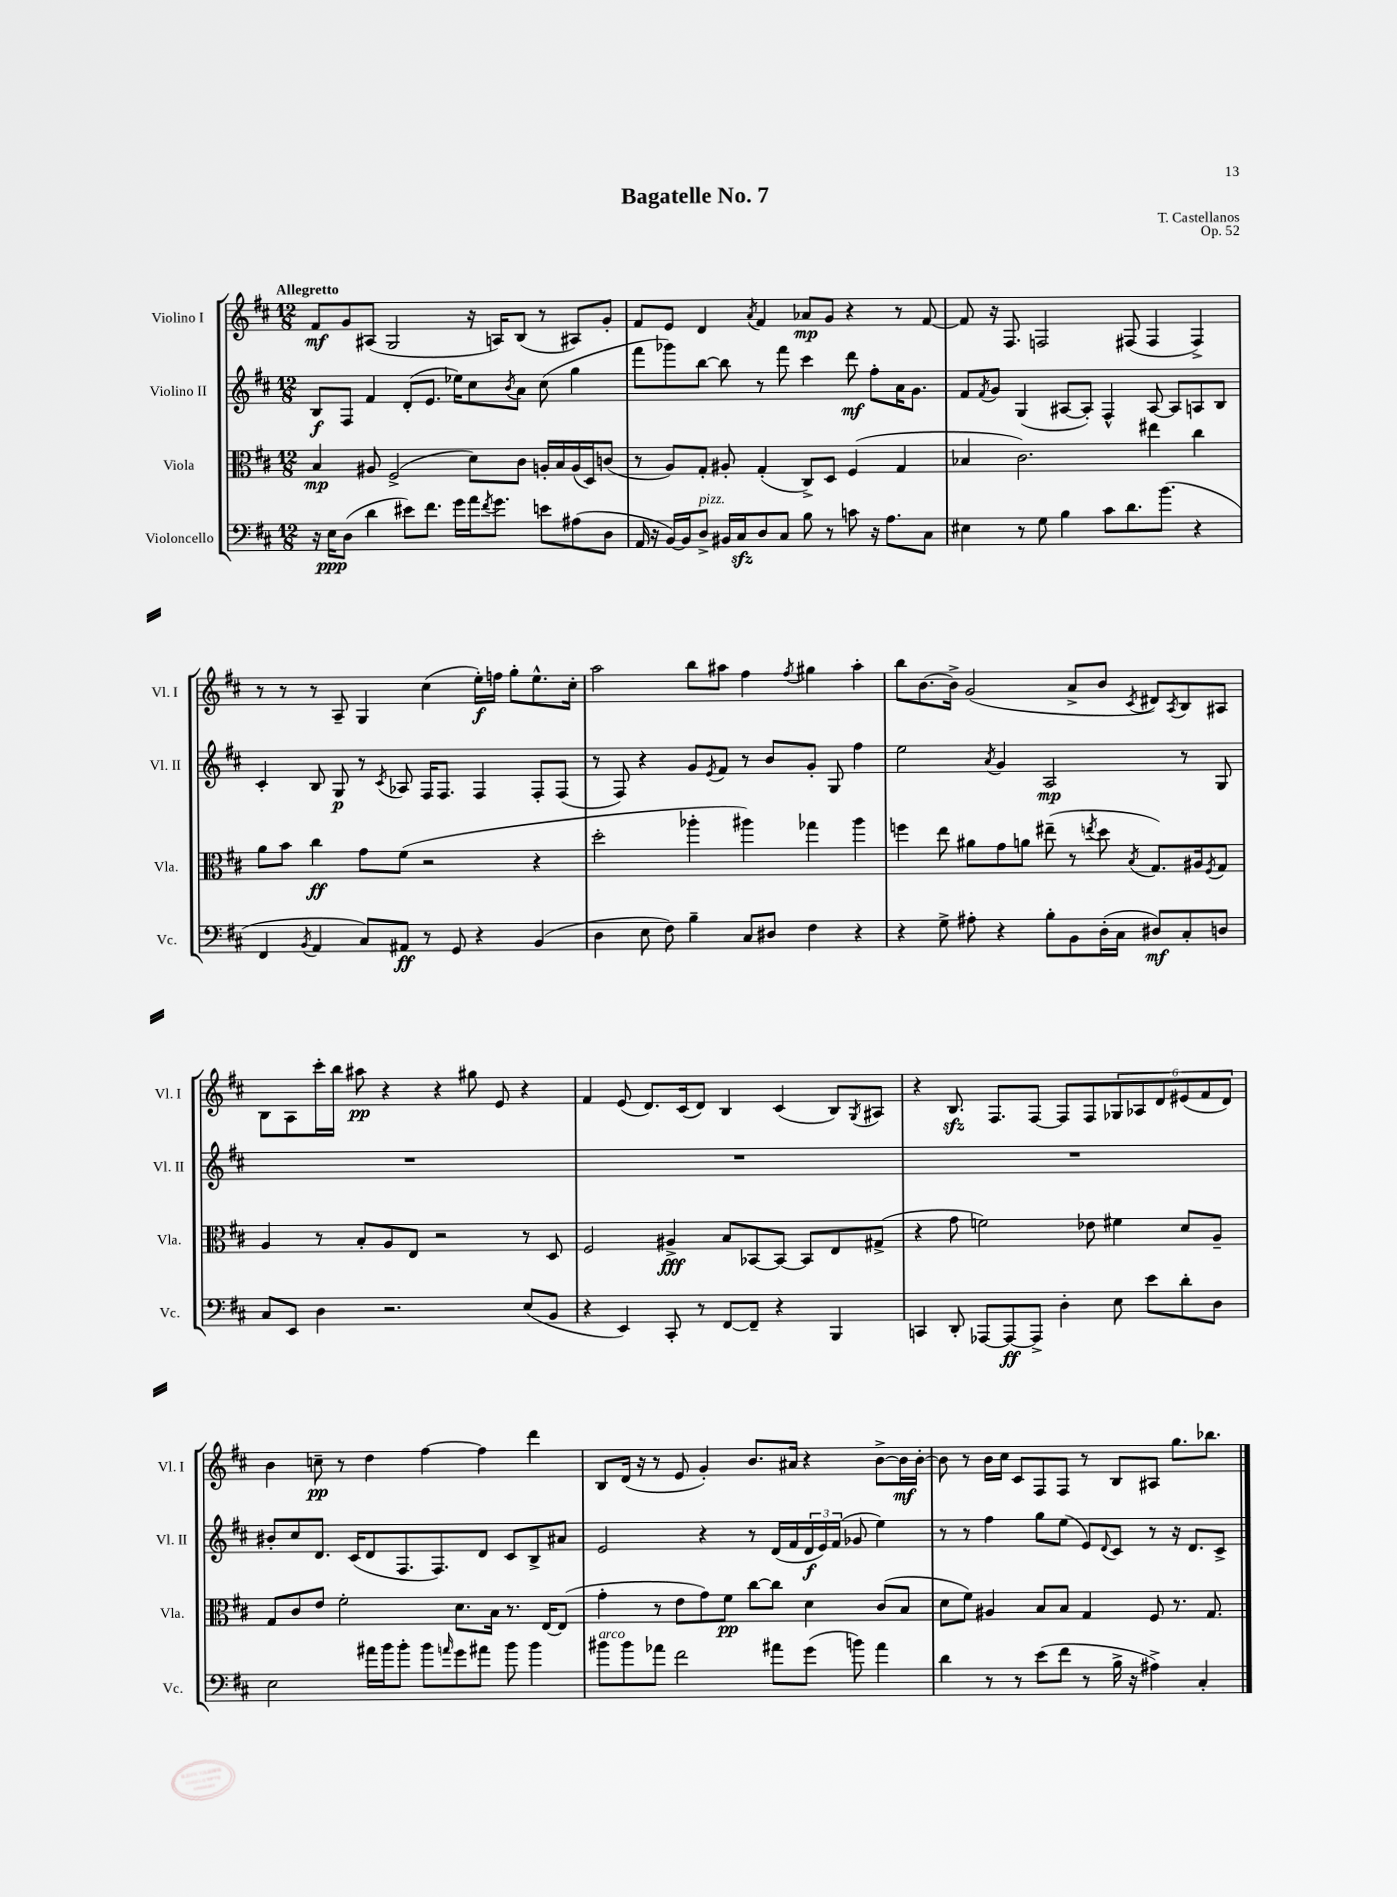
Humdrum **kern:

**kern	**kern	**kern	**kern
*staff4	*staff3	*staff2	*staff1
*clefF4	*clefC3	*clefG2	*clefG2
*k[f#c#]	*k[f#c#]	*k[f#c#]	*k[f#c#]
*M12/8	*M12/8	*M12/8	*M12/8
16r	4B	8B	8f#
16E	.	.	.
(8D	.	8F#	8g
4d	8A#	4f#	(8A#
.	(2F#^	.	2G
8e#)	.	(8d'	.
8.f#	.	8.e	.
16g	.	16ee-)	.
16a	8d)	8cc#	16r
8qf#	.	.	.
8.g	.	.	16A)
.	.	8qb	.
.	8c#	8a	(8B
8e	16A'	(8cc#	8r
.	16B	.	.
(8A#	(16A	4gg	8A#)
.	16D)	.	.
8D	(8c	.	8g'
=	=	=	=
16AA	8r	8fff#	8f#
16r	.	.	.
[16BB)	8A)	8ggg-)	8e
16BB]	.	.	.
8D^	8G'	[8bb	4d
16BB#	8A#'	8bb]	.
16C#	.	.	.
.	.	.	8qa
8D	(4G'	8r	4f#
8C#	.	8fff#	.
8B	8C#^)	4ccc#	8a-
8r	8D	.	8g
8c	(4F#	8ddd	4r
16r	.	8ff#'	.
8.A	.	.	.
.	4G	16a	8r
.	.	8.g	.
8C#	.	.	[8f#
=	=	=	=
4E#	4B-	8f#	8f#]
.	.	8qf#	.
.	.	8g	16r
.	.	.	8.F#
8r	2.c#)	(4G	.
8G	.	.	2F
4B	.	[8A#	.
.	.	8A#'])	.
8c#	.	4F#^^	.
8.d	.	.	(8F#
.	4ee#	[8A#	4F#
(8.b	.	.	.
.	.	8A#]	.
4r	4cc#	8A	4F#^)
.	.	8B	.
=	=	=	=
4FF#	8a	4c#'	8r
.	8b	.	8r
8qBB	.	.	.
4AA	4cc#	8B	8r
.	.	8G	8A~
8C#)	8g	8r	4G
.	.	8qc#	.
8AA#	(8f#	8A-	.
8r	2r	16F#	(4cc#
.	.	8.F#	.
8GG	.	.	.
4r	.	4F#	16ee')
.	.	.	16ff
.	.	.	8gg'
(4BB	4r	8F#'	8.ee^^
.	.	(8F#	.
.	.	.	16cc#'
=	=	=	=
4D	2dd'	8r	2aa
.	.	8F#)	.
8E	.	4r	.
8F#)	.	.	.
4B~	4aa-'	8g	8bb
.	.	8qe	.
.	.	8f#	8aa#
8C#	4aa#)	8r	4ff#
8D#	.	8b	.
.	.	.	8qff#
4F#	4gg-	8g'	4gg#
.	.	8G	.
4r	4aa#	4ff#	4aa#'
=	=	=	=
4r	4ff	2ee	8bb
.	.	.	[8.b
8G^	8ee	.	.
.	.	.	16b^]
8A#'	8a#	.	(2g
.	.	8qa	.
4r	8g	4g	.
.	8a	.	.
8B'	(8ee#~	2A	.
8BB	8r	.	8a^
.	8qee	.	.
(16D'	8dd	.	8b
16C#	.	.	.
.	8qB	.	8qc#
8D#)	8.G)	.	8d#)
.	.	.	8qA
8C#'	.	8r	8B
.	16A#	.	.
.	8qF#	.	.
8D	8G	8G	8A#
=	=	=	=
8C#	4A	1.r	8B
8EE	.	.	8A
4D	8r	.	16ccc#'
.	.	.	16bb
.	8B'	.	8aa#
2.r	8A	.	4r
.	8E	.	.
.	2r	.	4r
.	.	.	8gg#
.	.	.	8e
(8E	8r	.	4r
8BB	8D	.	.
=	=	=	=
4r	2F#	1.r	4f#
4EE)	.	.	(8e
.	.	.	8.d)
8CC#'	4A#^	.	.
.	.	.	(16c#
8r	.	.	8d)
[8FF#	8B	.	4B
8FF#~]	[8BB-	.	.
4r	8BB-_	.	(4c#
.	8BB-]	.	.
4BBB	8E	.	8B)
.	.	.	8qG
.	(8G#^	.	8A#
=	=	=	=
4CC	4r	1.r	4r
8DD'	8g	.	8.B
[8AAA-	2f)	.	.
.	.	.	8.F#
8AAA-_	.	.	.
8AAA-^]	.	.	[8F#
4D'	.	.	8F#]
.	8e-	.	8F#
8E	4f#	.	12G-
.	.	.	12A-
8e	.	.	.
.	.	.	12d
8d'	8d	.	(12e#
.	.	.	12f#
8D	8A~	.	.
.	.	.	12d)
=	=	=	=
2E	8G	8b#'	4b
.	8c#	8cc#	.
.	8e	8.d	8cc~
.	2f#'	.	8r
.	.	(16c#	.
16a#	.	8d	4dd
16b	.	.	.
8b'	.	8.F#	.
8b	.	.	[4ff#
.	.	8.F#)	.
16qqa	.	.	.
8g	8.d	.	.
8a#	.	8d	4ff#]
.	16B	.	.
8b	8.r	8c#	.
4b	.	8B^	4ddd
.	[16E	.	.
.	(8E]	8a#	.
=	=	=	=
8b#	4g'	2e	8B
8b#	.	.	(16d
.	.	.	16r
8a-	8r	.	8r
2f#	8e	.	8e
.	8g)	4r	4g')
.	8f#	.	.
.	[8cc#	8r	8.b
8a#	8cc#]	(16d	.
.	.	16f#	16a#
(8g	4d	24d	4r
.	.	24e)	.
.	.	(24f#	.
8b)	.	8g-	.
4a#	(8c#	4ee)	[8b^
.	8B	.	16b]
.	.	.	[16b'
=	=	=	=
4d	8d	8r	8b]
.	8f#)	8r	8r
8r	4A#	4ff#	16b
.	.	.	16cc#
8r	.	.	8c#
(8e	8B	8gg	8F#
8f#	8B	(8ee	8F#
8r	4G	8e)	8r
.	.	8qqd	.
16B^	.	8c#	8B
16r	.	.	.
4A#^)	8F#	8r	8A#
.	8.r	16r	8.gg
.	.	8.d	.
4C#'	.	.	.
.	8.G	.	8.bb-
.	.	8c#^	.
==	==	==	==
*-	*-	*-	*-
